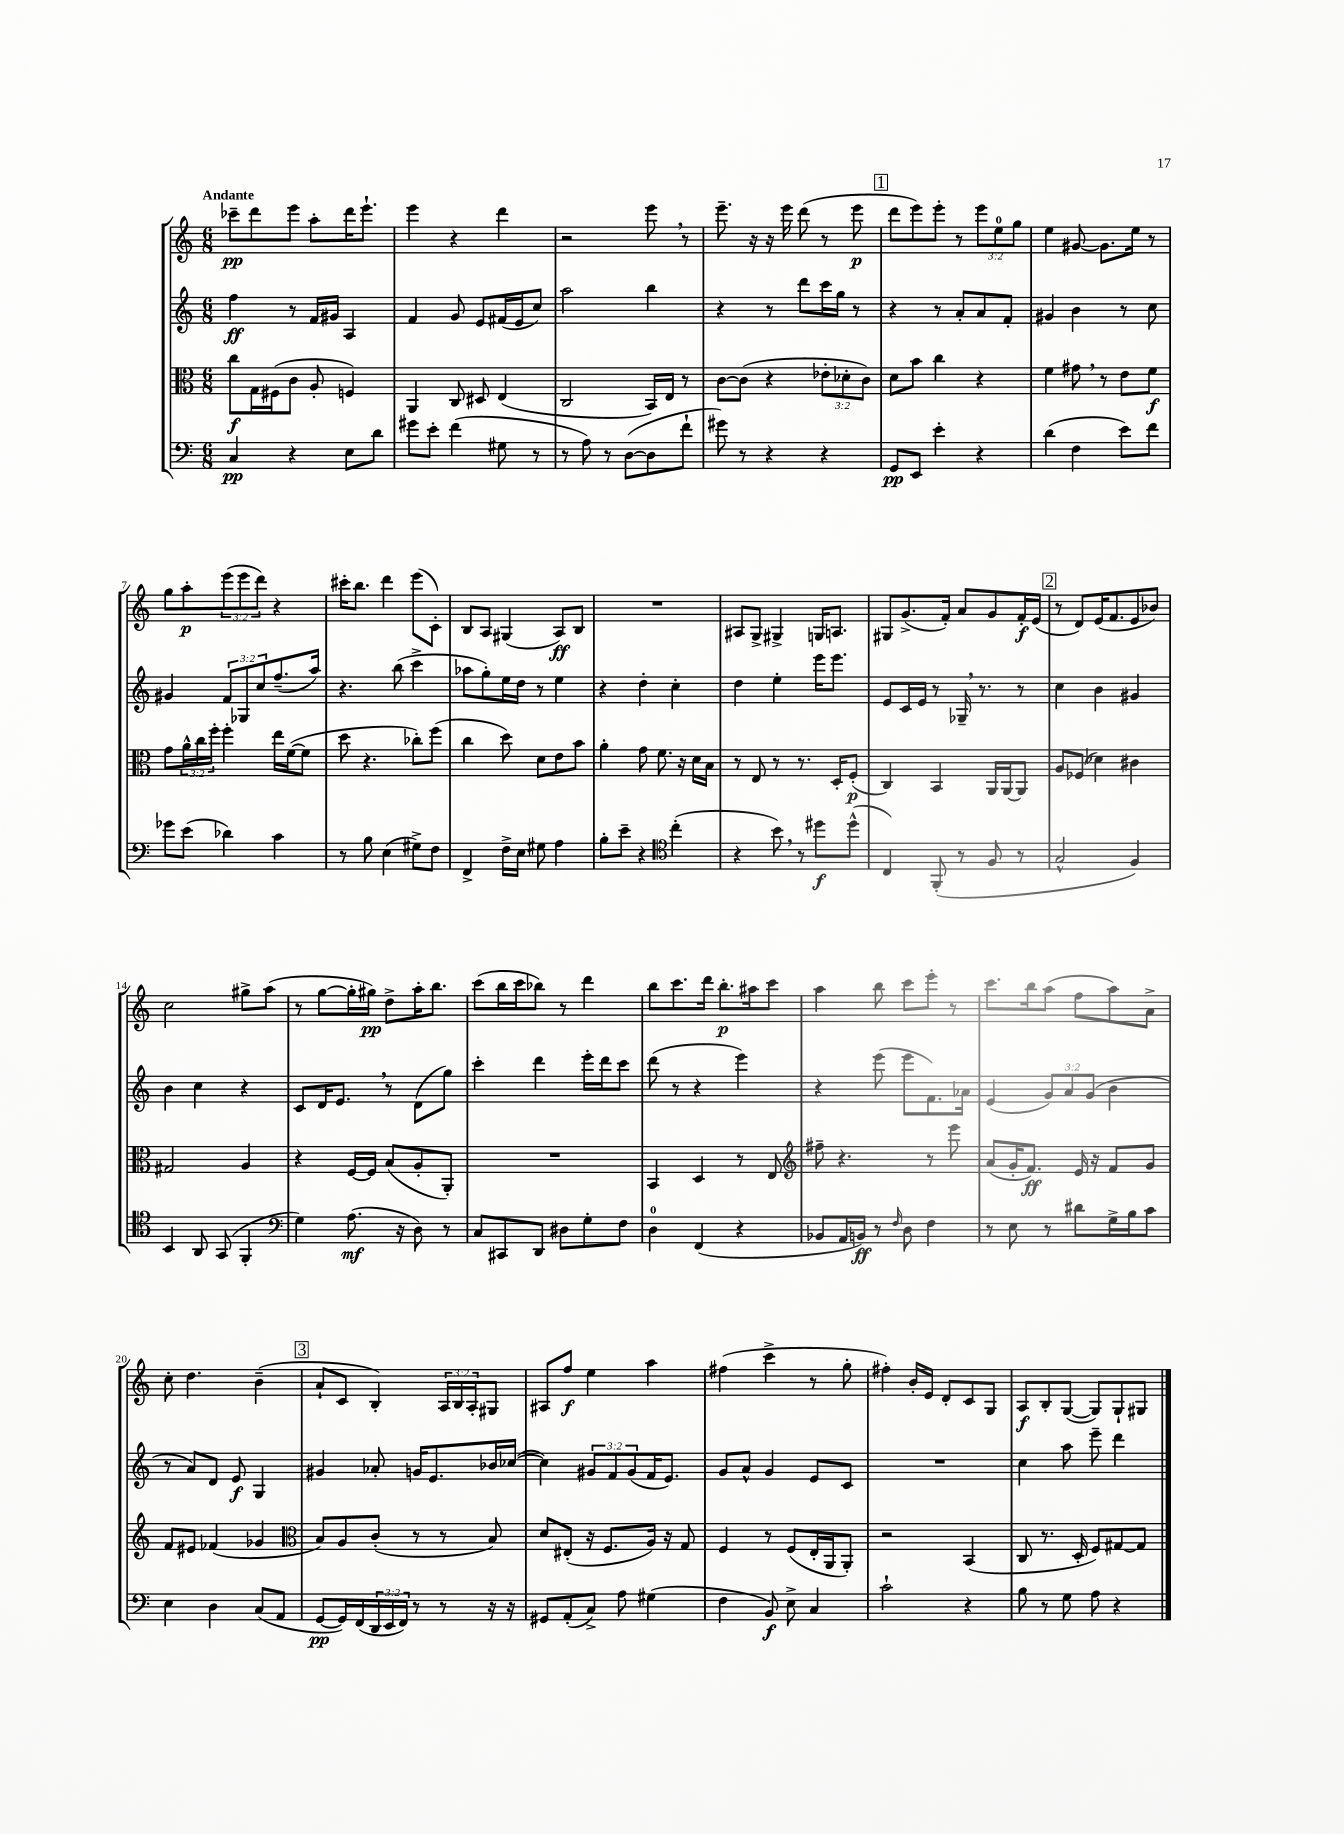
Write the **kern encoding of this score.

**kern	**kern	**kern	**kern
*staff4	*staff3	*staff2	*staff1
*clefF4	*clefC3	*clefG2	*clefG2
*k[]	*k[]	*k[]	*k[]
*M6/8	*M6/8	*M6/8	*M6/8
4C	8cc	4ff	8ccc-~
.	16G	.	8ddd
.	(16F#	.	.
4r	8c	8r	8eee
.	8A'	16f	8aa'
.	.	16g#	.
8E	4F)	4A	16ddd
.	.	.	8.eee`
8d	.	.	.
=	=	=	=
8g#	4AA	4f	4eee
8e'	.	.	.
(4f	8C	8g	4r
.	8D#	8e	.
8G#	(4E	(16f#	4ddd
.	.	16e	.
8r	.	8cc)	.
=	=	=	=
8r	2C	2aa	2r
8A)	.	.	.
8r	.	.	.
([8D	.	.	.
8D]	16BB)	4bb	8eee
.	16E	.	.
8f`	8r	.	8r
=	=	=	=
8g#)	[8c	4r	8.eee~
8r	(8c]	.	.
.	.	.	16r
4r	4r	8r	16r
.	.	.	16eee
.	.	8ddd	(8ddd
4r	12e-'	16ccc	8r
.	.	16gg	.
.	12d-'	.	.
.	.	8r	8eee
.	12c)	.	.
=	=	=	=
8GG	8d	4r	8ddd
8EE	8b	.	8eee)
4e'	4cc	8r	8eee'
.	.	8a'	8r
4r	4r	8a	12eee
.	.	.	12ee
.	.	8f'	.
.	.	.	12gg
=	=	=	=
(4d	4f	4g#	4ee
4F	8g#	4b	[8g#
.	8r	.	8.g#]
8e)	8e	8r	.
.	.	.	16ee
8f	8f	8cc	8r
=	=	=	=
8g-	8g	4g#	8gg
(8e	24a^^	.	8aa'
.	24cc	.	.
.	24ff'	.	.
4d-)	4ff'	12f	(12eee
.	.	12G-	12eee
.	.	12cc	12ddd)
4c	16ee	(8.ff~	4r
.	([16f	.	.
.	8f]	.	.
.	.	16aa)	.
=	=	=	=
8r	8dd	4.r	16ccc#'
.	.	.	8.bb
8B	4.r	.	.
(4E	.	.	4ddd
.	.	(8bb	.
8G#^)	8cc-')	4ccc^	(8eee
8F	(8ff	.	8c')
=	=	=	=
4FF^	4cc	8aa-	8B
.	.	8gg')	8A
16F^	8dd)	16ee	(4G#
16E	.	16dd	.
8G#	8d	8r	.
4A	8e	4ee	8A)
.	8b	.	8B
=	=	=	=
8B'	4a'	4r	2.r
8e~	.	.	.
4r	8g	4dd'	.
.	8.f	.	.
*clefC4	*	*	*
(4cc'	.	4cc'	.
.	16r	.	.
.	16d	.	.
.	16B	.	.
=	=	=	=
4r	8r	4dd	8A#
.	8E	.	8G^
8b)	8r	4ee'	4G#^
8r	8.r	.	.
8dd#	.	16eee	16G
.	16D'	8.eee	8.A
(8dd#^^	(8F'	.	.
=	=	=	=
4C)	4C)	8e	8G#
.	.	16c	(8.g^
.	.	16e	.
(8FF'	4BB	8r	.
.	.	.	16f')
8r	.	16G-~	8a
.	.	8.r	.
8F	16AA	.	8g
.	[16AA	.	.
8r	8AA]	8r	16f'
.	.	.	(16e
=	=	=	=
2G^^	8A	4cc	8r
.	(8F-	.	8d)
.	4d-)	4b	(16e
.	.	.	8.f
4F)	4c#	4g#	8e
.	.	.	8b-)
=	=	=	=
4BB	2G#	4b	2cc
8AA	.	4cc	.
(8GG	.	.	.
4FF'	4A	4r	8gg#^
.	.	.	(8aa
=	=	=	=
*clefF4	*	*	*
4G)	4r	8c	8r
.	.	16d	[8gg
.	.	8.e	.
(8.A	[16F	.	16gg']
.	16F]	.	16gg#)
.	(8B	8r	8dd^
16r	.	.	.
8D)	8A'	(8d	16aa'
.	.	.	8.bb
8r	8AA')	8gg)	.
=	=	=	=
8C	2.r	4ccc'	(8ccc
8CC#	.	.	16bb
.	.	.	16ccc
8DD	.	4ddd	8bb-)
8D#	.	.	8r
8G'	.	16eee'	4ddd
.	.	16ddd	.
8F	.	8ccc	.
=	=	=	=
4D	4BB	(8ddd	8bb
.	.	8r	8.ccc
(4FF	4D	4r	.
.	.	.	16ddd
.	.	.	8.bb'
4r	8r	4eee)	.
.	.	.	16aa#
.	8E	.	8ccc
=	=	=	=
*	*clefG2	*	*
8BB-	8ff#~	4r	4aa
16AA	4.r	.	.
16BB)	.	.	.
8r	.	(8eee	8bb
16qqF	.	.	.
8D	.	8eee	8ccc
4F	8r	8.f)	8eee'
.	8eee	.	8r
.	.	16a-	.
=	=	=	=
8r	(8a	(4e	8.ccc
8E	16g'	.	.
.	8.f)	.	16bb
8r	.	12g)	(8aa
.	.	12a	.
8d#	16e	.	8ff
.	.	(12g	.
.	16r	.	.
16G^	8f	4b	8aa)
16B	.	.	.
8c	8g	.	8a^
=	=	=	=
4E	8f	8r	8cc'
.	8e#	8a)	4.dd
4D	(4f-	8d	.
.	.	8e	.
(8C	4g-	4G	(4b~
8AA	.	.	.
=	=	=	=
*	*clefC3	*	*
[8GG	8B)	4g#	8a`
16GG])	8A	.	8c
(16FF	.	.	.
24DD	(8c'	8a-'	4B')
24EE	.	.	.
24FF)	.	.	.
8r	8r	16g	.
.	.	8.e	.
8r	8r	.	24A
.	.	.	24B
.	.	.	24A'
16r	8B)	16b-	8G#
16r	.	([16cc-	.
=	=	=	=
8GG#	8d	4cc-])	8A#
(8AA'	(8E#'	.	8ff
8C^)	16r	12g#	4ee
.	8.F	.	.
.	.	12f	.
8A	.	.	.
.	.	(12g#	.
(4G#	16A)	16f	4aa
.	16r	8.e)	.
.	8G	.	.
=	=	=	=
4F	4F	8g	(4ff#
.	.	8a^^	.
8BB)	8r	4g	4ccc^
8E^	(8F	.	.
4C	16E'	8e	8r
.	16AA	.	.
.	8AA')	8c	8gg'
=	=	=	=
2c`	2r	2.r	4ff#')
.	.	.	16b'
.	.	.	16e
.	.	.	8d'
4r	(4BB	.	8c
.	.	.	8G
=	=	=	=
8B	8C	4cc	8A
8r	8.r	.	8B'
8G	.	8aa	([8G
.	16D'	.	.
8A	8F)	8eee~	8G])
4r	[8G#	4ddd	8G`
.	8G#]	.	8G#
==	==	==	==
*-	*-	*-	*-
